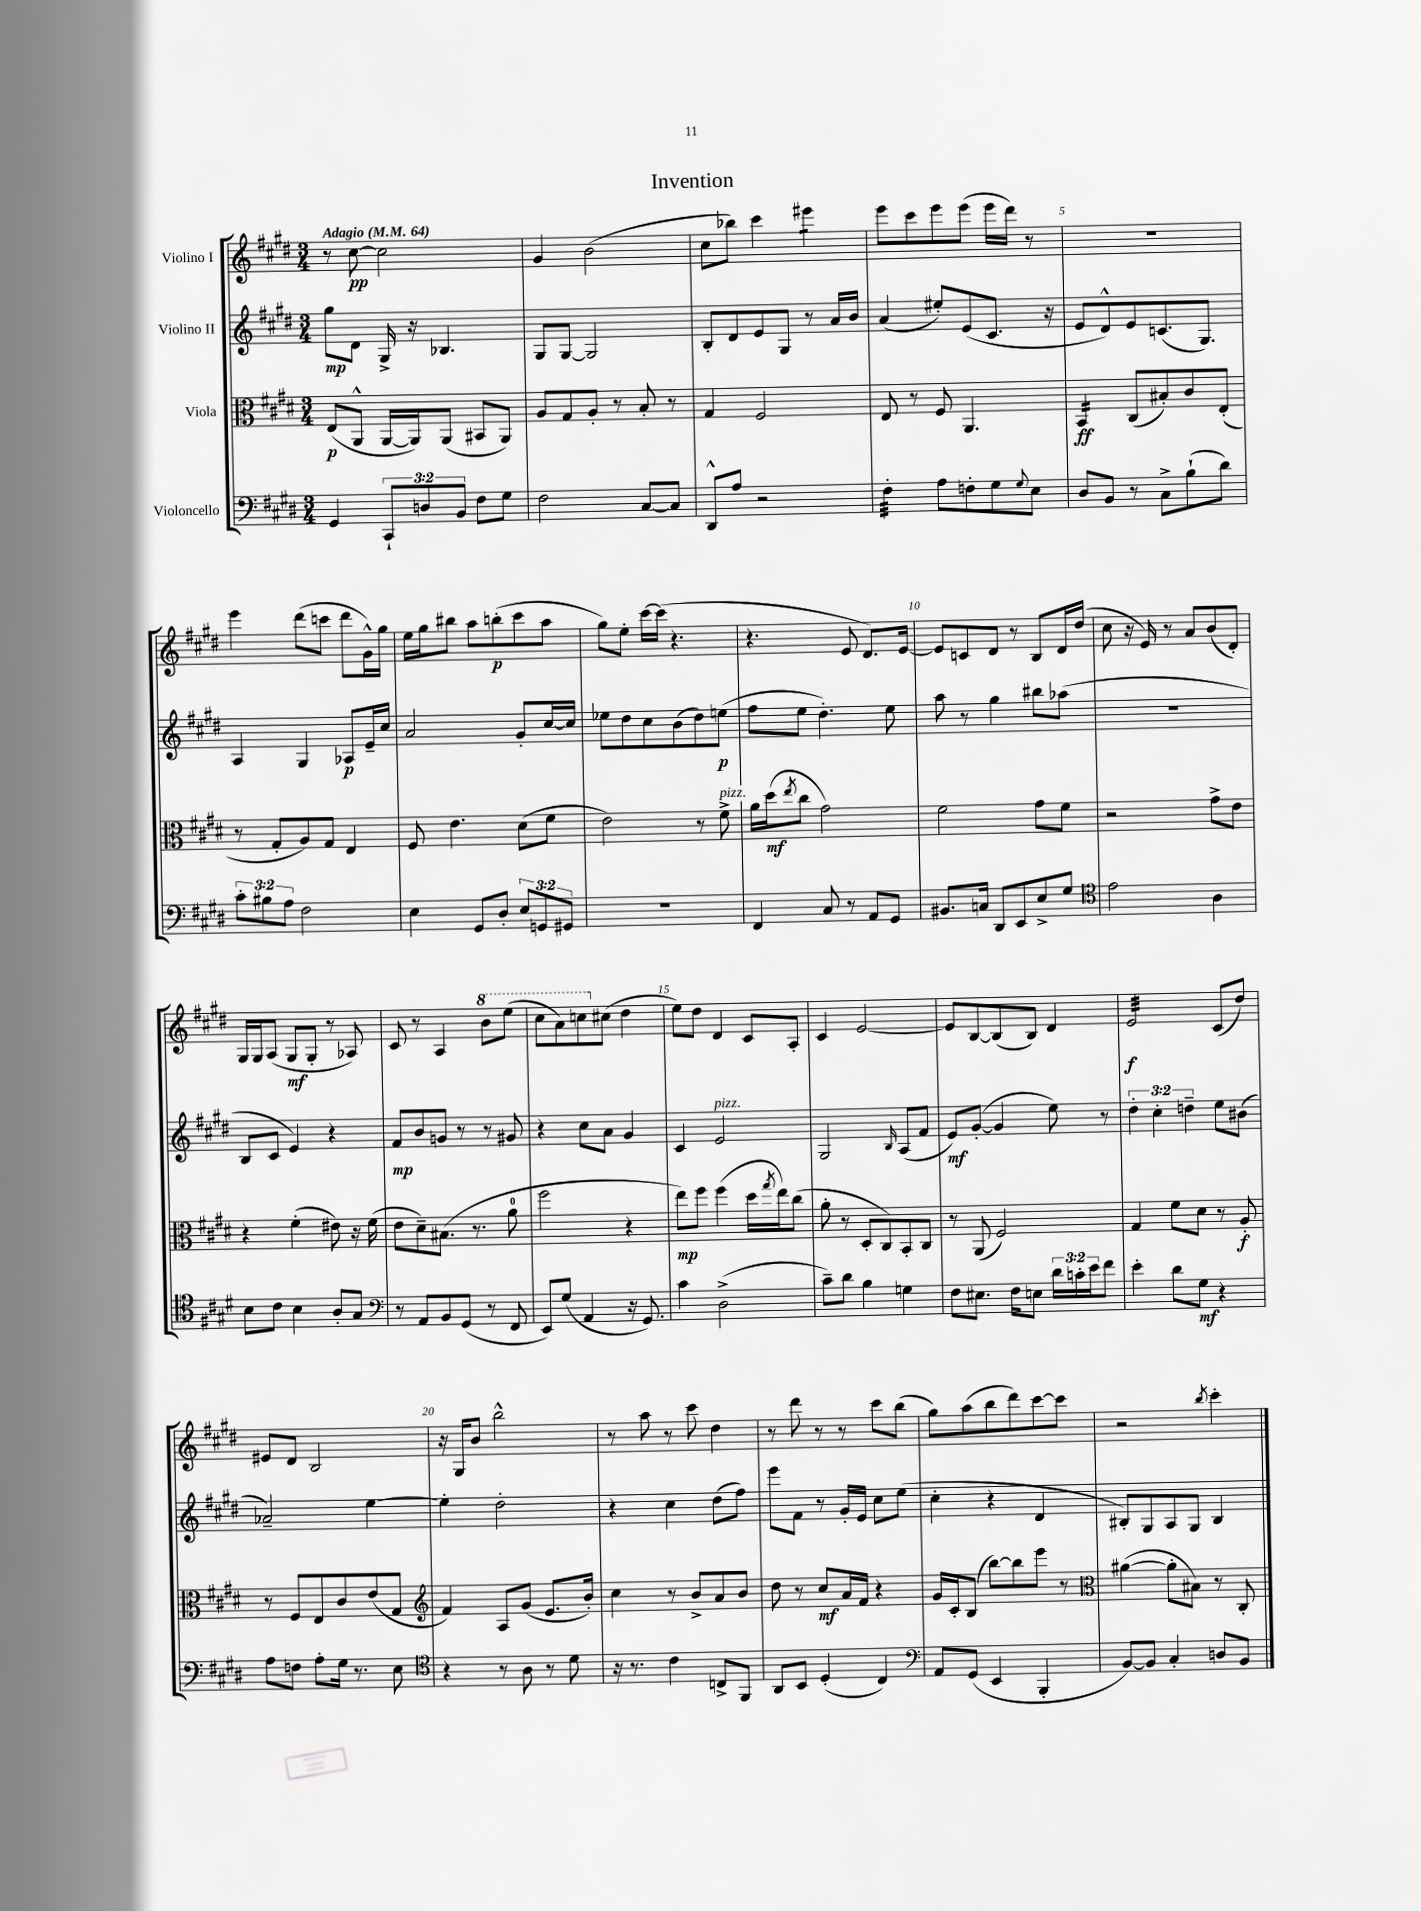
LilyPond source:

\header { title = "Invention" }
<<
\new StaffGroup <<
\new Staff = "s0" \with { instrumentName = "Violino I" } {
    \clef treble \key e \major \numericTimeSignature \time 3/4 \tempo "Adagio" 4 = 64
    r8 cis''8~\pp cis''2 |
    gis'4 b'2( |
    cis''8 bes''8) cis'''4 eis'''4:8 |
    e'''8 cis'''8 e'''8 e'''8( e'''16 dis'''16) r8 |
    R2. |
    e'''4 dis'''8( c'''8 dis'''8 gis'16-^) gis''16 |
    e''16 gis''16 bis''8 a''8 b''8-.\p( cis'''8 a''8 |
    gis''8) e''8-. cis'''16~ cis'''16( r4. |
    r4. e'8 dis'8.) e'16~ |
    e'8 c'8 dis'8 r8 b8 dis'16 dis''16( |
    cis''8 r16 e'16) r8 a'8 b'8( dis'8-.) |
    gis16 gis16 a8( gis8\mf gis8-. r8 aes8) |
    cis'8 r8 a4 \ottava #1 b''8 e'''8( |
    cis'''8 a''8) c'''8 \ottava #0 cis''!8( dis''4 |
    e''8) dis''8 dis'4 cis'8 a8-. |
    cis'4 e'2~ |
    e'8 b8~ b8( b8) dis'4 |
    e'2:32\f cis'8( dis''8) |
    eis'8 dis'8 b2 |
    r16 gis16 b'8 b''2-^ |
    r8 a''8 r8 cis'''8 dis''4 |
    r8 dis'''8 r8 r8 cis'''8 b''8( |
    gis''8) a''8( b''8 dis'''8) cis'''8~ cis'''8 |
    r2 \acciaccatura { b''8 } cis'''4-. \bar "|." |
}
\new Staff = "s1" \with { instrumentName = "Violino II" } {
    \clef treble \key e \major \numericTimeSignature \time 3/4 \override Staff.TupletNumber.text = #tuplet-number::calc-fraction-text
    gis''8\mp dis'8 gis16-> r16 bes4. |
    gis8 gis8~ gis2 |
    b8-. dis'8 e'8 gis8 r8 a'16 b'16 |
    a'4( eis''8-.) e'8( cis'8. r16 |
    e'8 dis'8-^) e'8 c'8.( gis8.) |
    a4 gis4 aes8\p e'16-- cis''16 |
    a'2 gis'8-. cis''16~ cis''16 |
    ees''8 dis''8 cis''8 b'8( dis''8) e''8\p( |
    fis''8 e''8 dis''4.-.) e''8 |
    a''8 r8 gis''4 bis''8 aes''8( |
    R2. |
    b8 cis'8 e'4) r4 |
    fis'8\mp b'8 g'8 r8 r8 gis'8 |
    r4 cis''8 a'8 gis'4 |
    cis'4 e'2^\markup { \italic "pizz." } |
    gis2 \grace { b16 } a8( fis'8 |
    e'8\mf) gis'8~-.( gis'4 e''8) r8 |
    \tuplet 3/2 { dis''4-. cis''4-. d''4-- } e''8 bis'8( |
    aes'2--) e''4~ |
    e''4-. dis''2-. |
    r4 cis''4 dis''8( fis''8) |
    e'''8 fis'8 r8 gis'16-. e'16 cis''8 e''8( |
    cis''4-. r4 dis'4 |
    bis8-.) gis8 a8 gis8 bis4 \bar "|." |
}
\new Staff = "s2" \with { instrumentName = "Viola" } {
    \clef alto \key e \major \numericTimeSignature \time 3/4
    e8\p( a,8-^ a,16~ a,16) a,8( bis,8 a,8) |
    a8 gis8 a8-. r8 b8-. r8 |
    gis4 fis2 |
    e8 r8 fis8 a,4. |
    b,4:16\ff cis8( bis8-.) cis'8 e8-.( |
    r8 gis8-. a8) gis8 e4 |
    fis8 e'4. dis'8( fis'8 |
    e'2) r8 fis'8->^\markup { \italic "pizz." } |
    a'16 dis''16\mf( \acciaccatura { e''8 } cis''8 gis'2) |
    fis'2 gis'8 fis'8 |
    r2 gis'8-> e'8 |
    r4 fis'4-.( eis'8) r16 fis'16( |
    e'8 dis'8--) bis8.( r8. a'8-0 |
    fis''2 r4 |
    e''8\mp) fis''8 fis''4( dis''16 \acciaccatura { gis''8 } e''16) cis''8( |
    a'8-. r8 dis8-. cis8) b,8-. cis8 |
    r8 a,8( fis2) |
    gis4 fis'8 dis'8 r8 a8-.\f |
    r8 fis8 e8 cis'8 e'8( gis8 |
    \clef treble fis'4) a8 gis'8( e'8. b'16-.) |
    cis''4 r8 b'8-> a'8 b'8 |
    dis''8 r8 cis''8\mf a'16 fis'16 r4 |
    gis'16 cis'16-. b8( b''8~) b''8 e'''8 r8 |
    \clef alto ais'4~( ais'8-. bis8) r8 cis8-. \bar "|." |
}
\new Staff = "s3" \with { instrumentName = "Violoncello" } {
    \clef bass \key e \major \numericTimeSignature \time 3/4 \override Staff.TupletNumber.text = #tuplet-number::calc-fraction-text
    gis,4 \tuplet 3/2 { cis,8-! d8 b,8 } fis8 gis8 |
    fis2 cis8~ cis8 |
    dis,8-^ a8 r2 |
    fis4:32-. a8 f8-. gis8 \appoggiatura { gis8 } e8 |
    dis8 b,8 r8 cis8-> b8-!( dis'8) |
    \tuplet 3/2 { cis'8-. bis8 a8 } fis2 |
    e4 gis,8 dis8-. \tuplet 3/2 { e8 g,8 gis,8 } |
    R2. |
    fis,4 cis8 r8 a,8 gis,8 |
    bis,8. c16 dis,8 e,8 e8-> gis8 |
    \clef tenor e'2 a4 |
    b8 cis'8 b4 a8-. gis8 |
    \clef bass r8 a,8 b,8 gis,8( r8 fis,8 |
    e,8) gis8( a,4 r16 gis,8.) |
    cis'4 dis2->( |
    cis'8--) dis'8 b4 g4 |
    fis8 eis8. fis16 e8 \tuplet 3/2 { dis'16 c'16-. e'16 } fis'8 |
    e'4-. dis'8 gis8\mf r4 |
    a8 f8 a8-. gis16 r8. e8 |
    \clef tenor r4 r8 a8 r8 dis'8 |
    r16 r8. cis'4 c8-> fis,8 |
    a,8 b,8 dis4-.( cis4) |
    \clef bass a,8 gis,8( e,4 b,,4-. |
    b,8~) b,8 cis4-. d8 b,8 \bar "|." |
}
>>
>>
\layout { \context { \Score \override BarNumber.break-visibility = ##(#f #t #t) barNumberVisibility = #(every-nth-bar-number-visible 5) } }
